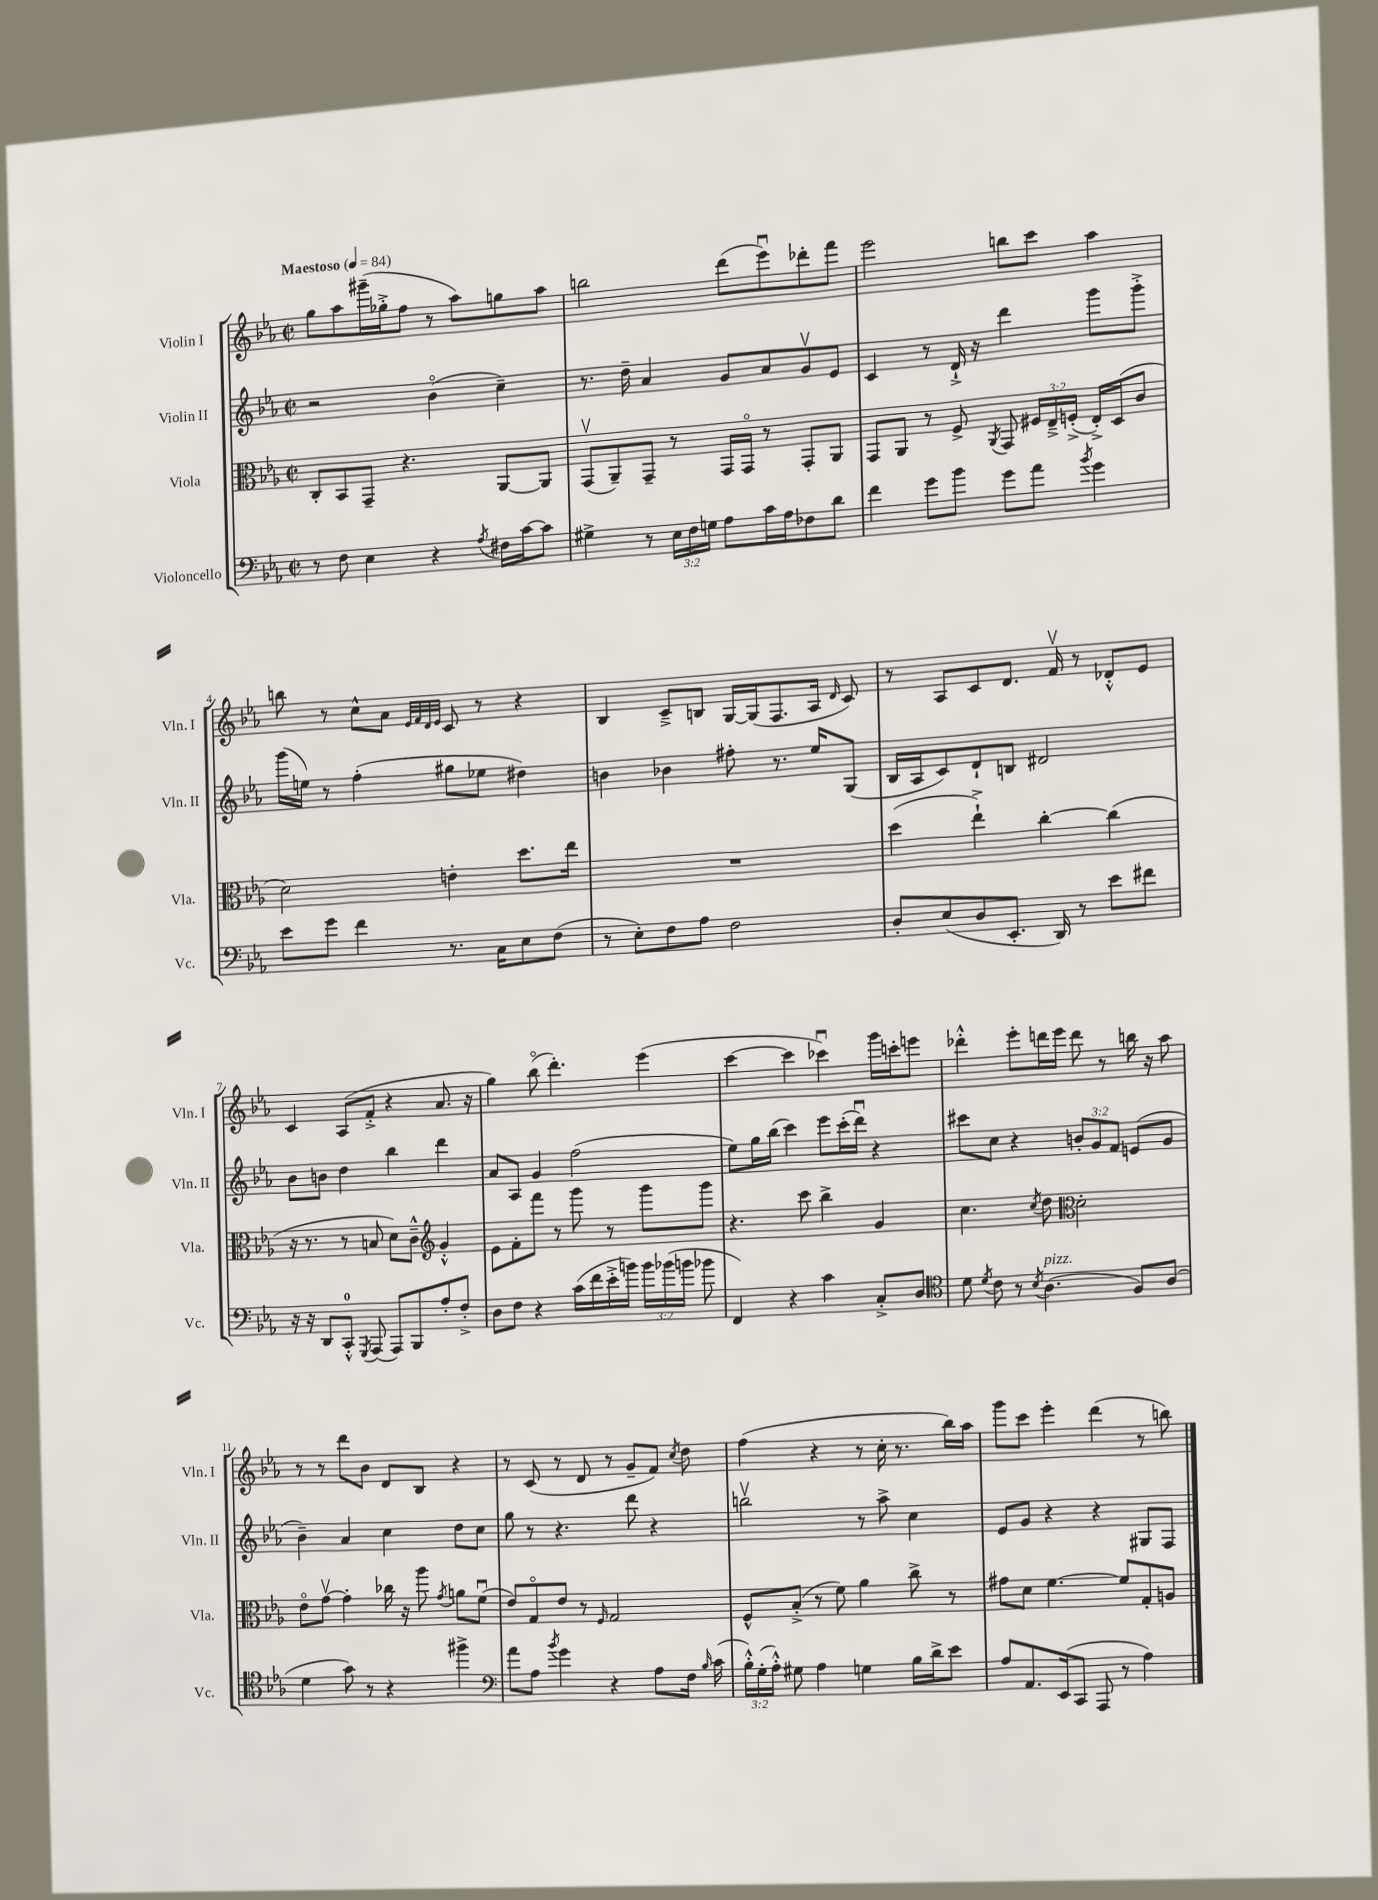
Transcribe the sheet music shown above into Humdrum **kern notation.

**kern	**kern	**kern	**kern
*staff4	*staff3	*staff2	*staff1
*clefF4	*clefC3	*clefG2	*clefG2
*k[b-e-a-]	*k[b-e-a-]	*k[b-e-a-]	*k[b-e-a-]
*M2/2	*M2/2	*M2/2	*M2/2
*met(c|)	*met(c|)	*met(c|)	*met(c|)
*MM84	*MM84	*MM84	*MM84
8r	8C'	2r	8gg
8F	8BB-	.	8aa-
4E-	8GG~	.	(16ggg#~
.	.	.	16gg-'^
.	4.r	.	8ff
4r	.	(4b-o	8r
.	.	.	8aa-)
8qA-	.	.	.
16F#	[8AA-	4cc~)	8gg
[16c	.	.	.
8c]	8AA-]	.	8aa-
=	=	=	=
4G#^	(8GGv	8.r	2bb
.	8AA-~)	.	.
.	.	16dd~	.
8r	8GG~	4a-	.
24E-	8r	.	.
24F	.	.	.
24G	.	.	.
8A-	16GG	8g	(8ddd
.	16GGo	.	.
16c	8r	8a-	8eee-u)
16A-	.	.	.
8F-	8GG'	8gv	8ddd-'
8d	8AA-	8e-	8fff
=	=	=	=
4f	8GG	4c	2eee-
.	8AA-	.	.
8g	8r	8r	.
8b-	8F^	16d`^	.
.	.	16r	.
.	8qAA-	.	.
8g	8GG	4ddd	8bb
8a-	24F#	.	8ccc
.	24E-~^	.	.
.	(24F'^	.	.
8qb-	.	.	.
4g	16E-'^)	8ggg	4aa-
.	(16D	.	.
.	8c	8ggg'^	.
=	=	=	=
8e-	2d)	(16ggg	8bb
.	.	16ee)	.
8g	.	8r	8r
4f	.	(4ff'	8cc^^
.	.	.	8a-
.	.	.	32qqe-
.	.	.	32qqf
.	.	.	32qqd
.	.	.	32qqe-
8.r	4e'	8gg#	8c
.	.	8ee-	8r
16C	.	.	.
8E-	8.dd	4dd#)	4r
(8F	.	.	.
.	16ee-	.	.
=	=	=	=
8r	1r	4b	4B-
8E-')	.	.	.
8F	.	4b-	8c~^
8A-	.	.	8B
2F	.	8ff#'	[16G
.	.	.	(16G]
.	.	8.r	8.F
.	.	16ee-	16A-
.	.	.	16qqd
.	.	(8G	8c)
=	=	=	=
8D'	(4dd	16B-	8r
.	.	16A-	.
(8E-	.	8c)	8A-
8D	4ee-`^)	8d`	8c
8.EE-'	.	8B	8.d
.	[4cc'	2d#	.
16DD)	.	.	16fv
8r	.	.	8r
8e-	(4cc]	.	8d-'^^
8f#	.	.	8e-
=	=	=	=
16r	16r	8b-	4c
16r	8.r	.	.
8DD	.	8b	.
8CC'^^	8r	4dd	(8A-
8qGGG	.	.	.
(8AAA-	8B	.	8f'^
8AAA-)	8d)	4bb-	4r
8BBB-	8c~^^	.	.
*	*clefG2	*	*
8A-'	4g'^^	4ddd	8.a-
8F'^	.	.	.
.	.	.	16r
=	=	=	=
8D	8e-	8a-	4gg)
8F	8f'	8A-	.
4r	8fff	4g	(8bb-o
.	8r	.	4.ddd')
(16c	8ggg	(2ff	.
16f	.	.	.
16e-'^	8r	.	.
16b)	.	.	.
24b	8ggg	.	(4eee-
(24b-	.	.	.
24b	.	.	.
8b-	8ggg	.	.
=	=	=	=
4FF)	4.r	8ee-)	[4ccc
.	.	16gg	.
.	.	(16bb-	.
4r	.	4ccc)	4ccc]
.	8ccc	.	.
4c	4bb-^	8eee-	4ccc-u)
.	.	(16ccc'	.
.	.	16dddu)	.
8C'^	4g	4r	16ggg
.	.	.	16ccc'
8D	.	.	8eee
=	=	=	=
*clefC4	*	*	*
8d	4.cc	8ccc#	4ddd-'^^
8qd	.	.	.
8c	.	8cc	.
8r	.	4r	8eee-'
8qB-	8qcc	.	.
(4.A-	8dd	.	16ddd
.	.	.	16eee-
*	*clefC3	*	*
.	2d'	12b'	8ddd
.	.	12g	.
.	.	.	8r
.	.	12f	.
8F)	.	(8e	16bb
.	.	.	16r
(8A-	.	8g	8aa-
=	=	=	=
4d	8e-o	4b-~)	8r
.	[8gv	.	8r
8g)	4g']	4a-	8ddd
8r	.	.	8b-
4r	16cc-	4cc	8d
.	16r	.	.
.	8aa-	.	8B-
.	8qg	.	.
4ff#^	8a	8dd	4r
.	(8fu	8cc	.
=	=	=	=
*clefF4	*	*	*
8a-	8e-)	8gg	8r
8A-	8Go	8r	(8c
8qb-	.	.	.
4g	8e-	4.r	8r
.	8r	.	8d
.	16qqF	.	.
4r	2G	.	8r
.	.	8ddd	8g~
8A-	.	4r	8f)
.	.	.	8qcc
16F	.	.	8dd
16qqB-	.	.	.
(16c	.	.	.
=	=	=	=
24B-'^^)	8F^^	2bbv	(4ff
(24G'	.	.	.
24A-'^^)	.	.	.
8G#	(8B-'^	.	.
4A-	8r	.	4r
.	8f)	.	.
4G	4a-	8r	8r
.	.	8aa-^	16cc'
.	.	.	8.r
16B-	8cc^	4cc	.
16d^	.	.	.
8e-	8r	.	16bb-)
.	.	.	16aa-
=	=	=	=
8A-	8g#	8e-	8ggg
8.AA-	8d	8g	8ccc
.	[4.f	4r	4eee-'
(16EE-	.	.	.
8CC	.	.	.
8AAA-	.	4r	(4ddd
8r	8f]	.	.
4A-)	8G'	8G#	8r
.	8A	8F	8bb)
==	==	==	==
*-	*-	*-	*-
